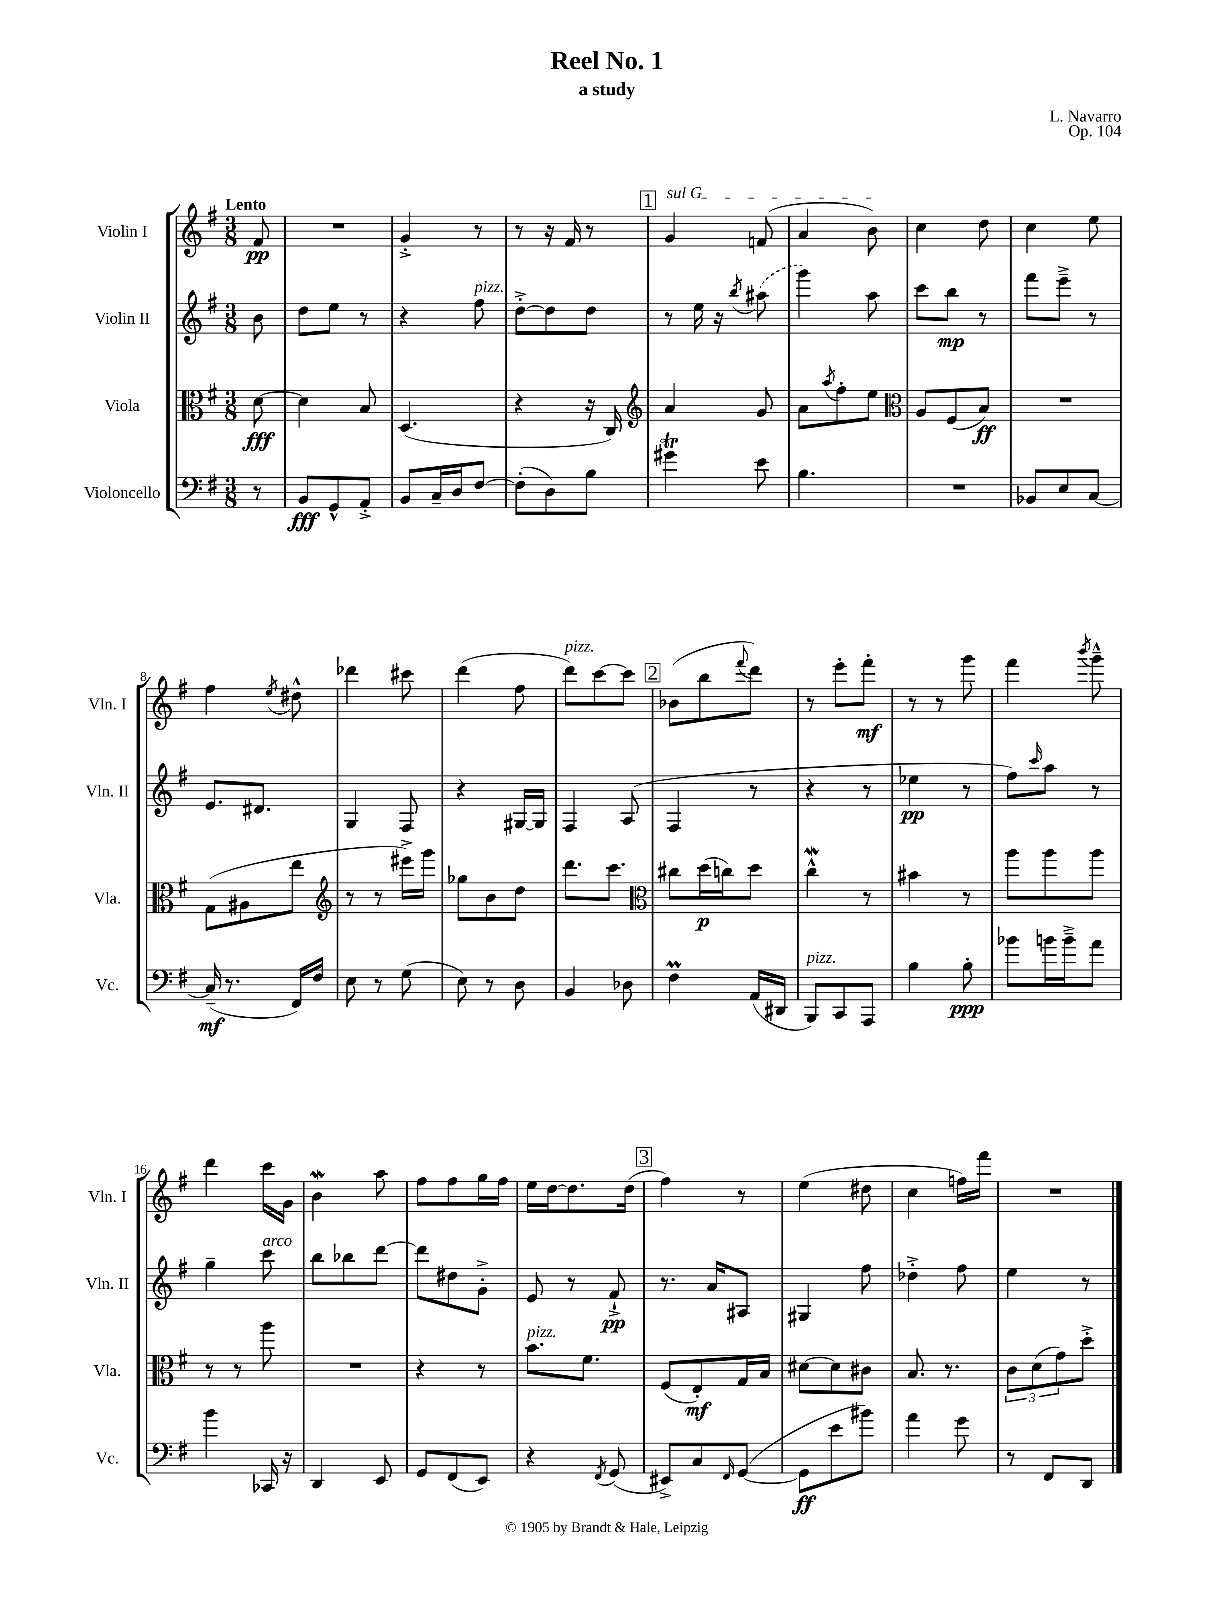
\header { title = "Reel No. 1" composer = "L. Navarro" subtitle = "a study" opus = "Op. 104" }
<<
\new StaffGroup <<
\new Staff = "s0" \with { instrumentName = "Violin I" shortInstrumentName = "Vln. I" } {
    \clef treble \key g \major \numericTimeSignature \time 3/8 \partial 8 \tempo "Lento"
    fis'8\pp |
    R4. |
    g'4-.-> r8 |
    r8 r16 fis'16 r8 |
    \mark \markup { \box "1" } \once \override TextSpanner.bound-details.left.text = \markup { \italic "sul G" } g'4\startTextSpan f'8( |
    a'4 b'8\stopTextSpan) |
    c''4 d''8 |
    c''4 e''8 |
    fis''4 \acciaccatura { e''8 } dis''8-^ |
    des'''4 cis'''8 |
    d'''4( fis''8 |
    d'''8^\markup { \italic "pizz." }) c'''8~ c'''8 |
    \mark \markup { \box "2" } bes'8( b''8 \appoggiatura { fis'''8 } d'''8) |
    r8 e'''8-. fis'''8-.\mf |
    r8 r8 g'''8 |
    fis'''4 \acciaccatura { b'''8 } g'''8---^ |
    d'''4 c'''16 g'16 |
    b'4\mordent a''8 |
    fis''8 fis''8 g''16 fis''16 |
    e''16 d''16~ d''8. d''16( |
    \mark \markup { \box "3" } fis''4) r8 |
    e''4( dis''8 |
    c''4 f''16) fis'''16 |
    R4. \bar "|." |
}
\new Staff = "s1" \with { instrumentName = "Violin II" shortInstrumentName = "Vln. II" } {
    \clef treble \key g \major \numericTimeSignature \time 3/8 \partial 8
    b'8 |
    d''8 e''8 r8 |
    r4 fis''8^\markup { \italic "pizz." } |
    d''8~-.-> d''8 d''8 |
    \mark \markup { \box "1" } r8 e''16 r16 \acciaccatura { b''8 } \once \slurDashed ais''8( |
    g'''4) a''8 |
    c'''8 b''8\mp r8 |
    fis'''8 e'''8---> r8 |
    e'8. dis'8. |
    g4 fis8 |
    r4 gis16~ gis16 |
    fis4 a8( |
    \mark \markup { \box "2" } fis4 r8 |
    r4 r8 |
    ees''4\pp r8 |
    fis''8) \grace { c'''16 } a''8 r8 |
    g''4-- c'''8^\markup { \italic "arco" } |
    b''8 bes''8 d'''8~ |
    d'''8 dis''8 g'8-.-> |
    e'8 r8 fis'8-!->\pp |
    \mark \markup { \box "3" } r8. a'16 ais8 |
    gis4 fis''8 |
    des''4-.-> fis''8 |
    e''4 r8 \bar "|." |
}
\new Staff = "s2" \with { instrumentName = "Viola" shortInstrumentName = "Vla." } {
    \clef alto \key g \major \numericTimeSignature \time 3/8 \partial 8
    d'8~\fff |
    d'4 b8 |
    d4.( |
    r4 r16 c16) |
    \mark \markup { \box "1" } \clef treble a'4 g'8 |
    a'8 \acciaccatura { a''8 } fis''8-. e''8 |
    \clef alto a8 fis8( b8\ff) |
    R4. |
    g8( ais8 e''8 |
    \clef treble r8 r8 eis'''16->) g'''16 |
    ges''8 b'8 d''8 |
    d'''8. c'''8. |
    \mark \markup { \box "2" } \clef alto cis''8 d''16\p( c''16) d''8 |
    c''4-^\mordent r8 |
    bis'4 r8 |
    a''8 a''8 a''8 |
    r8 r8 a''8 |
    R4. |
    r4 r8 |
    b'8.^\markup { \italic "pizz." } fis'8. |
    \mark \markup { \box "3" } fis8( e8-.\mf) g16 b16 |
    dis'8~ dis'8 cis'8 |
    b8. r8. |
    \tuplet 3/2 { c'8 d'8( g'8) } d''8-.-> \bar "|." |
}
\new Staff = "s3" \with { instrumentName = "Violoncello" shortInstrumentName = "Vc." } {
    \clef bass \key g \major \numericTimeSignature \time 3/8 \partial 8
    r8 |
    b,8\fff g,8-^ a,8-.-> |
    b,8 c16-- d16 fis8~ |
    fis8-.( d8) b8 |
    \mark \markup { \box "1" } gis'4\trill e'8 |
    b4. |
    R4. |
    bes,8 e8 c8~ |
    c16--\mf( r8. fis,16) fis16 |
    e8 r8 g8( |
    e8) r8 d8 |
    b,4 des8 |
    \mark \markup { \box "2" } fis4\prall a,16( dis,16 |
    b,,8^\markup { \italic "pizz." }) c,8 a,,8 |
    b4 b8-.\ppp |
    bes'8 b'16 b'16---> a'8 |
    b'4 ces,16 r16 |
    d,4 e,8 |
    g,8 fis,8( e,8) |
    r4 \acciaccatura { fis,8 } g,8( |
    \mark \markup { \box "3" } eis,8->) c8 \grace { fis,16 } g,8~( |
    g,8\ff e'8 bis'8) |
    a'4 g'8 |
    r8 fis,8 d,8 \bar "|." |
}
>>
>>
